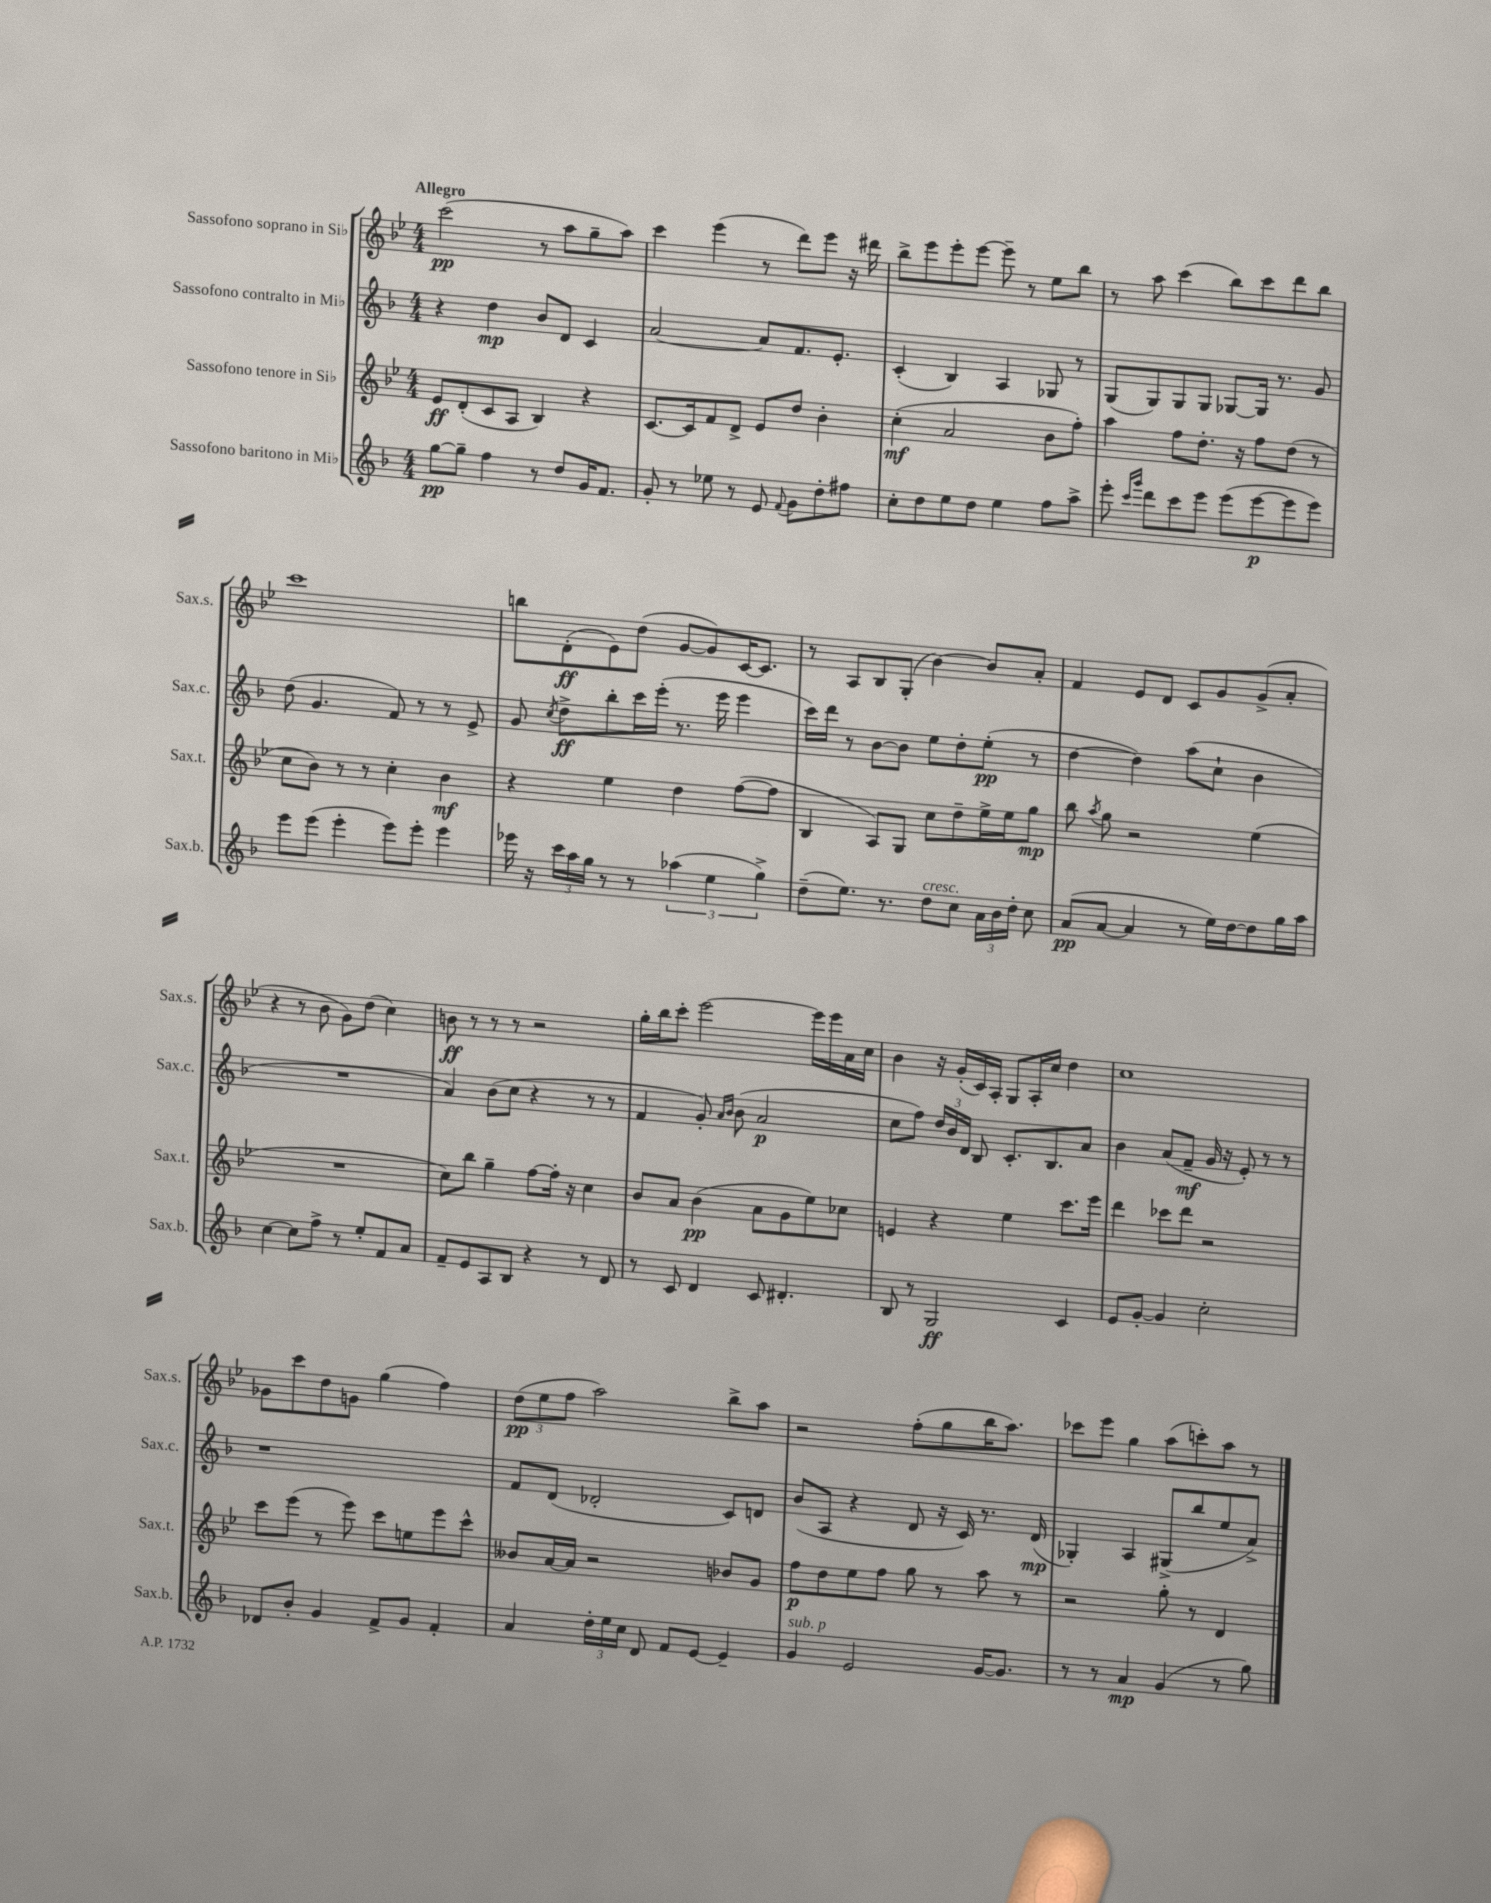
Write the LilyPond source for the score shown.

<<
\new StaffGroup <<
\new Staff = "s0" \with { instrumentName = "Sassofono soprano in Sib" shortInstrumentName = "Sax.s." } {
    \clef treble \key bes \major \numericTimeSignature \time 4/4 \tempo "Allegro"
    \autoBeamOff c'''2\pp( r8 a''8[ g''8-- a''8]) |
    c'''4 ees'''4( r8 d'''8[) ees'''8] r16 dis'''16 |
    bes''8[-> ees'''8 ees'''8-. ees'''8]~ ees'''8-- r8 ees''8[ bes''8] |
    r8 a''8 c'''4( bes''8[) c'''8 d'''8 bes''8] |
    c'''1 |
    b''8[ d'8-.\ff( ees'8) d''8]( g'8[~ g'8) c'16~ c'8.] |
    r8 a8[ bes8 g8]-.( bes'4~) bes'8[ a'8]-. |
    f'4 ees'8[ d'8] c'8[ g'8 g'8->( a'8]-. |
    r4 r8 bes'8 g'8[) d''8]( c''4) |
    b'8\ff r8 r8 r8 r2 |
    g''16[-. bes''16 c'''8]-. ees'''2~ ees'''16[ ees'''16 a'16 c''16] |
    bes'4 r16 g'16[-.( c'16) a16]-. g8[ a16-. c''16] d''4 |
    c''1 |
    ges'8[ c'''8 d''8 g'8] g''4( f''4) |
    \tuplet 3/2 { d''8[\pp( ees''8 f''8] } a''2) bes''8[-> a''8] |
    r2 f''8[-.( g''8 bes''16 a''8.]) |
    ces'''8[ ees'''8] g''4 a''8[( c'''8-.) a''8] r8 \bar "|." |
}
\new Staff = "s1" \with { instrumentName = "Sassofono contralto in Mib" shortInstrumentName = "Sax.c." } {
    \clef treble \key f \major \numericTimeSignature \time 4/4
    \autoBeamOff r4 d''4\mp bes'8[ d'8] c'4 |
    a'2~ a'8[ f'8. e'8.]-. |
    c'4-.( bes4) a4 ges8 r8 |
    g8[( g8) g8 g8] ges8[~ ges16] r8. g'8 |
    d''8( g'4. f'8) r8 r8 e'8-> |
    g'8 \acciaccatura { c''8 } d''8[->\ff bes''8-. c'''16 e'''16]-.( r8. e'''16 e'''4 |
    c'''16[) d'''16] r8 bes'8[~ bes'8] e''8[ d''8-. e''8]-.\pp( r8 |
    d''4~ d''4) a''8[( c''8]-! bes'4 |
    R1 |
    a'4) bes'8[( c''8] r4 r8 r8 |
    f'4 g'8-.) \grace { a'16[ bes'16] } bes'8( a'2\p |
    c''8[ f''8]) \tuplet 3/2 { d''16[ bes'16 d'16] } bes8 c'8.[-. bes8. a'8] |
    bes'4 a'8[( f'8]--\mf g'16 r16 e'8-.) r8 r8 |
    r1 |
    f'8[ d'8]( des'2-. c'8[) d'8] |
    bes'8[( a8] r4 d'8 r16 c'16) r8. d'16\mp( |
    ges4-.) a4 gis8[->( bes''8 e''8 a'8]->) \bar "|." |
}
\new Staff = "s2" \with { instrumentName = "Sassofono tenore in Sib" shortInstrumentName = "Sax.t." } {
    \clef treble \key bes \major \numericTimeSignature \time 4/4
    \autoBeamOff ees'8[\ff d'8-.( c'8 a8] bes4) r4 |
    c'8.[~ c'16 f'8 d'8]-> ees'8[ d''8] bes'4-. |
    c''4-.\mf( a'2 bes'8[ f''8]-.) |
    a''4 f''8[ d''8.]-. r16 f''8[ d''8]( r8 |
    c''8[ bes'8]) r8 r8 c''4-. bes'4\mf |
    r4 ees''4 d''4 f''8[~( f''8] |
    bes4 a8[) g8] c''8[ d''8-- ees''16-> ees''16 g''8]\mp |
    bes''8 \acciaccatura { a''8 } g''8 r2 ees''4( |
    R1 |
    c''8[) bes''8] g''4-- f''8[~ f''16]-. r16 c''4 |
    bes'8[ a'8] bes'4\pp( a'8[ g'8 ees''8) ces''8] |
    e'4 r4 ees''4 c'''8.[ ees'''16] |
    d'''4 ces'''8[ d'''8] r2 |
    c'''8[ ees'''8]( r8 ees'''8) c'''8[ e''8 ees'''8 c'''8]-^ |
    beses'8[ a'16~ a'16] r2 bes'8[ g'8] |
    f''8[\p d''8 ees''8 f''8] g''8 r8 a''8 r8 |
    r2 g''8-. r8 d'4 \bar "|." |
}
\new Staff = "s3" \with { instrumentName = "Sassofono baritono in Mib" shortInstrumentName = "Sax.b." } {
    \clef treble \key f \major \numericTimeSignature \time 4/4
    \autoBeamOff g''8[~\pp g''8]-- f''4 r8 d''8[ g'16 f'8.] |
    g'8-. r8 ees''8 r8 e'8 \appoggiatura { f'8 } g'8[ d''8-. fis''8] |
    c''8[-. d''8 e''8 d''8] e''4 f''8[ a''8]-> |
    e'''8-. \grace { c'''16[ g'''16] } d'''8[ c'''8 e'''8] e'''8[( e'''8~\p e'''8 e'''8]) |
    e'''8[ e'''8]( e'''4-. e'''8[) e'''8]-. e'''4 |
    ees'''16 r16 \tuplet 3/2 { c'''16[ a''16 g''16] } r8 r8 \tuplet 3/2 { aes''4( e''4 g''4->) } |
    d''8[--( e''8.]) r8. d''8[^\markup { \italic "cresc." } c''8] \tuplet 3/2 { a'16[ bes'16 d''16]-. } c''8 |
    a'8[\pp( a'8]~ a'4 r8 e''16[) d''16~ d''8 g''16 a''16] |
    c''4~ c''8[ f''8]-> r8 e''8[-. f'8 a'8] |
    f'8[-- e'8 a8 bes8] r4 r8 d'8 |
    r8 c'8 d'4 c'8 dis'4.-. |
    bes8 r8 g2\ff c'4 |
    e'8[ g'8]~-. g'4 c''2-. |
    des'8[ bes'8]-. g'4 f'8[-> g'8] f'4-. |
    a'4 \tuplet 3/2 { d''16[-. e''16 c''16] } d'8 f'8[ e'8]~ e'4-- |
    g'4^\markup { \italic "sub. p" } e'2 g'16[~ g'8.] |
    r8 r8 a'4\mp g'4( r8 g''8) \bar "|." |
}
>>
>>
\layout { \context { \Score \remove "Bar_number_engraver" } }
